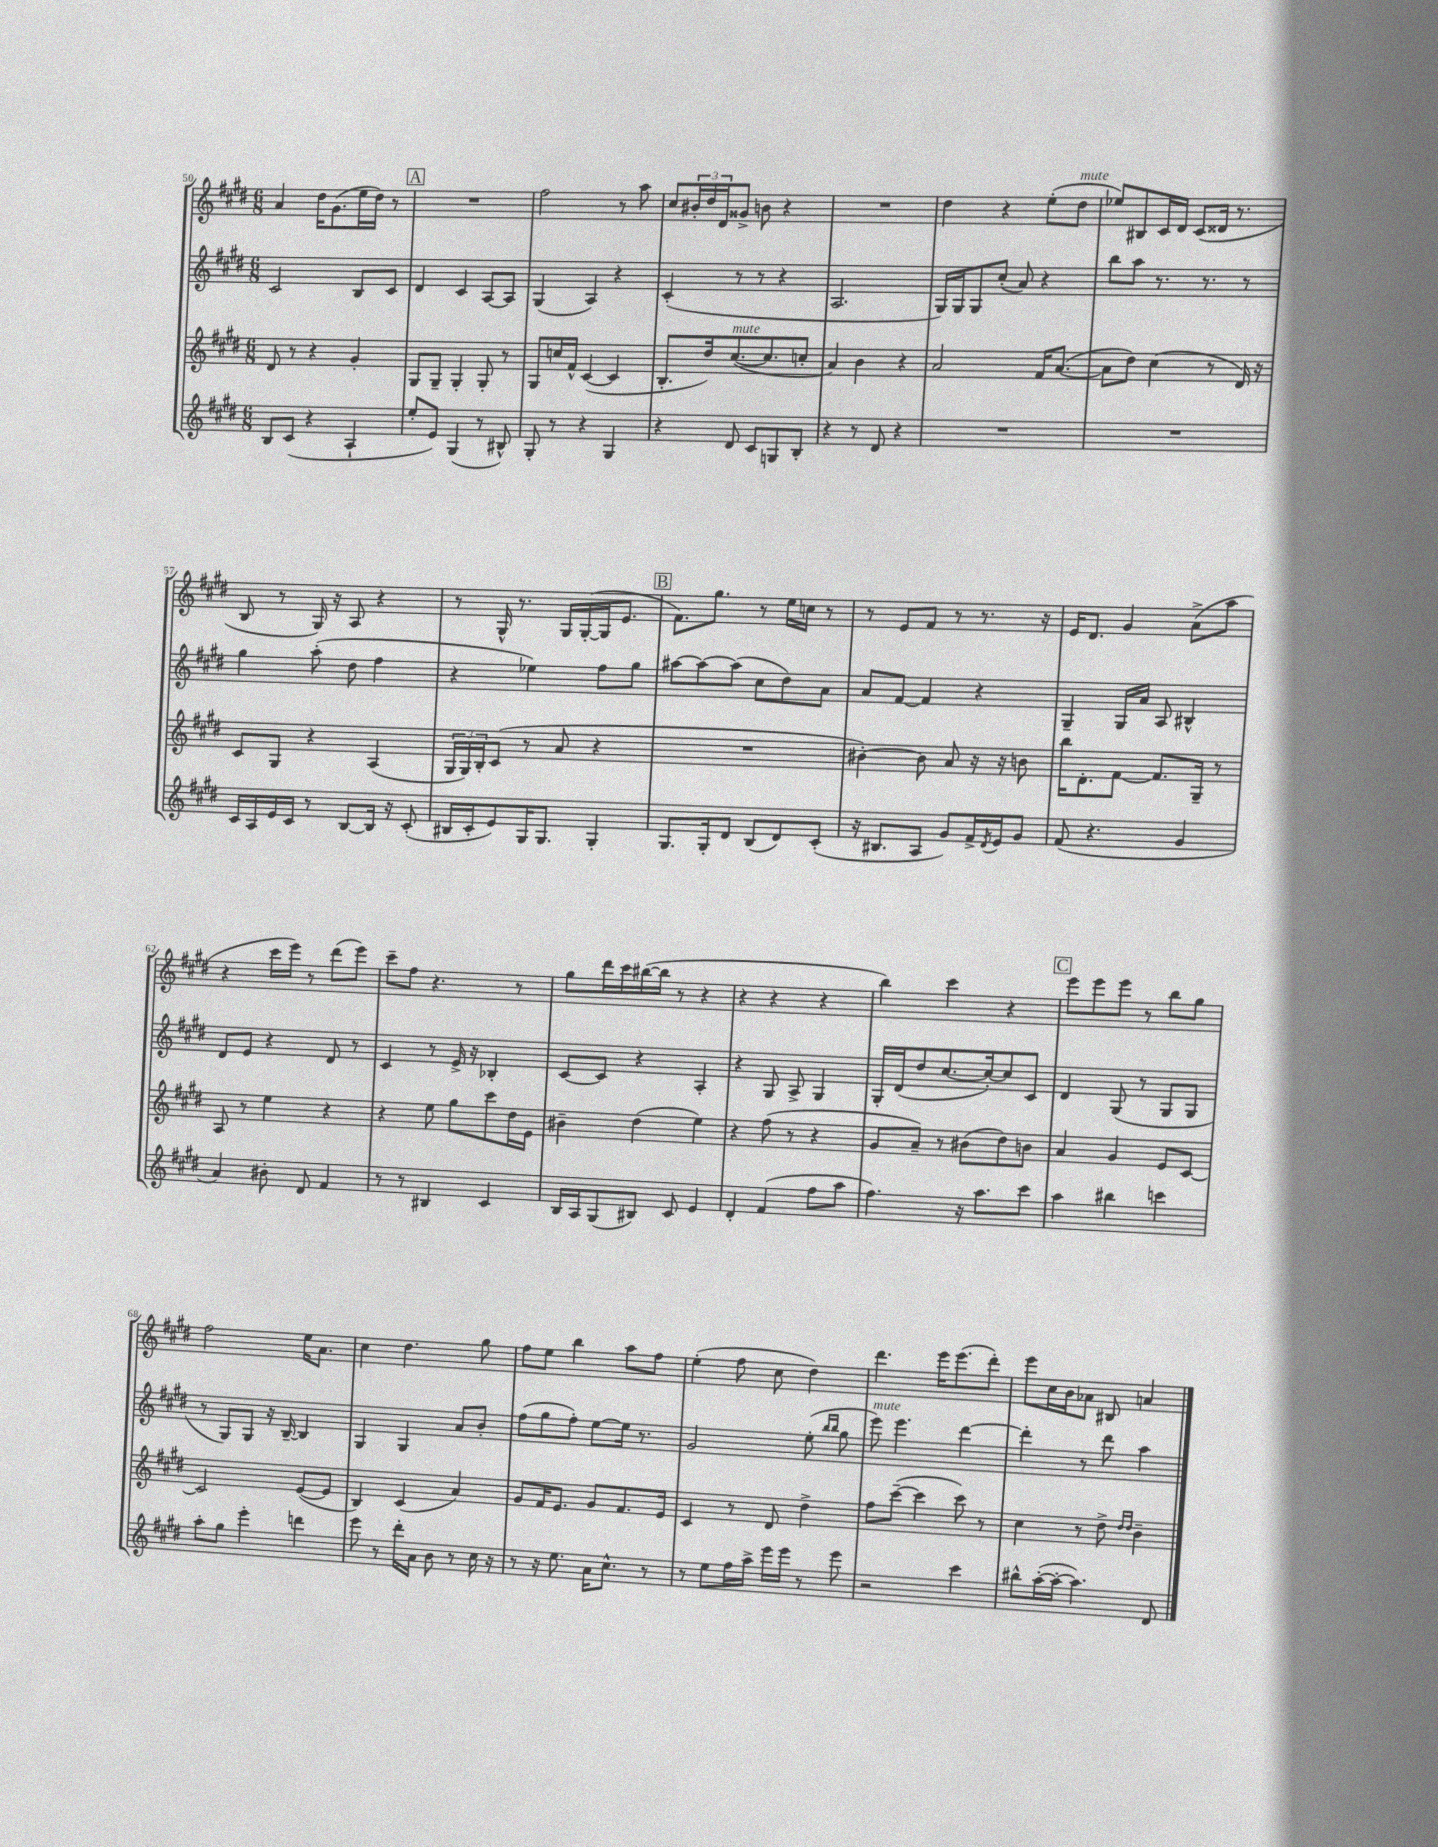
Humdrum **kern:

**kern	**kern	**kern	**kern
*part4	*part3	*part2	*part1
*staff4	*staff3	*staff2	*staff1
*clefG2	*clefG2	*clefG2	*clefG2
*k[f#c#g#d#]	*k[f#c#g#d#]	*k[f#c#g#d#]	*k[f#c#g#d#]
*M6/8	*M6/8	*M6/8	*M6/8
=50	=50	=50	=50
8B/L	8d#/	2c#/	4a/
(8c#/J	8r	.	.
4r	4r	.	16dd#\KL
.	.	.	(8.g#\
4A`/	4g#'/	8B/L	16ee\L
.	.	.	16dd#\JJ)
.	.	8c#/J	8r
!!LO:REH:place=s1:t=A
=51	=51	=51	=51
8ee'/L	8G#/L	4d#/	2.r
8e/J)	8G#~/J	.	.
(4G#/	4G#'/	4c#/	.
8r	8G#'/	[8A/L	.
8B#X^^/)	8r	8A/J]	.
=52	=52	=52	=52
8G#'/	8G#/L	(4G#/	2ff#\
8r	16ccn/L	.	.
.	16f#^^/JJ	.	.
4r	([4c#/	4A/)	.
4G#/	4c#/]	4r	8r
.	.	.	8aa\
=53	=53	=53	=53
4r	8.B'/L	(4c#'/	8cc#/L
.	.	.	24b#X'/L
.	.	.	24dd#/
.	16dd#/k)	.	.
.	.	.	24d#/J
!	!LO:TX:a:i:t=mute	!	!
8d#/	([8.cc#/	8r	8g##X^/J
8c#/L	.	8r	8bn\
.	8.cc#/]	.	.
8Gn/	.	4r	4r
8B'/J	8ccn'/J	.	.
=54	=54	=54	=54
4r	4a/)	2.A/	2.r
8r	4b\	.	.
8d#/	.	.	.
4r	4r	.	.
=55	=55	=55	=55
2.r	2a/	16G#/LL)	4dd#\
.	.	16G#/J	.
.	.	8G#/	.
.	.	(8cc#'/J	4r
.	.	8a/)	.
.	16f#/KL	4r	(8ee'\L
.	([8.a/J	.	.
!	!	!	!LO:TX:a:i:t=mute
.	.	.	8dd#\J
=56	=56	=56	=56
2.r	8a\L]	8bb\L	8ee-X/L)
.	8dd#\J)	8aa\J	8B#X/
.	(4cc#\	8.r	16c#/L
.	.	.	16d#/JJ
.	.	.	(8c#/L
.	.	8.r	.
.	8r	.	16d##X/Jk
.	.	.	8.r
.	16d#/)	8r	.
.	16r	.	.
!!LO:LB:g=z
=57	=57	=57	=57
16c#/LL	8c#/L	4gg#\	8B/
16A/	.	.	.
16e/	8G#/J	.	8r
16c#/JJ	.	.	.
8r	4r	(8aa'\	16G#/)
.	.	.	16r
[8B/L	.	8dd#\	8A/
16B/Jk]	(4A/	4ff#\	4r
16r	.	.	.
(8c#'/	.	.	.
=58	=58	=58	=58
16B#X/LL	24G#/LL	4r	8r
.	24G#/)	.	.
16c#'/J	.	.	.
.	24B'/J	.	.
8e/)	(8c#/J	.	16G#^^/
.	.	.	8.r
16G#/K	8r	4ee-X\)	.
8.G#/J	.	.	.
.	8a/	.	16G#/LL
.	.	.	([16G#'/
4G#'/	4r	8ff#\L	16G#/J]
.	.	.	8.e/J
.	.	8gg#\J	.
!!LO:REH:place=s1:t=B
=59	=59	=59	=59
8.G#/L	2.r	[8aa#X\L	8.f#\L)
.	.	8aa#\_	.
16G#'/k	.	.	8.gg#\J
8d#/J	.	(8aa#\J]	.
(8B/L	.	8cc#\L	8r
8d#/)	.	8dd#\)	16ee\LL
.	.	.	16ccn\JJ
(8c#'/J	.	8a\J	8r
=60	=60	=60	=60
16r	[4b#X'\)	8a/L	8r
8.B#X/L	.	.	.
.	.	[8f#/J	8e/L
8A/J	8b#\]	4f#/]	8f#/J
8g#/L)	8a/	.	8r
16f#^/L	16r	4r	8.r
8qd#/	.	.	.
16e/J	16r	.	.
8g#/J	8bn\	.	.
.	.	.	16r
=61	=61	=61	=61
(8f#/	16bb\KL	4G#~/	16e/KL
.	8.d#'\	.	8.d#/J
4.r	.	.	.
.	[8f#\J	16G#/LL	4g#/
.	.	16a/JJ	.
.	8.f#/L]	8A/	.
4g#/	.	4B#X^^/	(8a^\L
.	16G#~/Jk	.	.
.	8r	.	8aa\J
!!LO:LB:g=z
=62	=62	=62	=62
4a/)	8A/	8d#/L	4r
.	8r	8e/J	.
8b#X'\	4ee\	4r	16ccc#\LL
.	.	.	16eee\JJ)
8d#/	.	.	8r
4f#/	4r	8d#/	(8ddd#\L
.	.	8r	8eee\J)
=63	=63	=63	=63
8r	4r	4c#/	8ccc#~\L
8r	.	.	8ff#\J
4B#X/	8ee\	8r	4.r
.	8gg#\L	16e^/	.
.	.	16r	.
4c#/	8ccc#\	4B-X'/	.
.	16dd#\L	.	8r
.	16e\JJ	.	.
=64	=64	=64	=64
16B/LL	4b#X~\	[8c#/L	8gg#\L
16A/J	.	.	.
(8G#/	.	8c#/J]	16ddd#\L
.	.	.	16ccc#\
8B#X/J)	(4dd#\	4r	([16bb#X\
.	.	.	16bb#\JJ]
8c#/	.	.	8r
4e/	4ee\)	4A'/	4r
=65	=65	=65	=65
4d#'/	4r	4r	4r
(4f#/	(8ff#\	8G#/	4r
.	8r	8A^/	.
8ff#\L	4r	4G#/	4r
8aa\J	.	.	.
=66	=66	=66	=66
4.ff#\)	8g#/L	16G#'/LL	4bb\)
.	.	(16d#/J	.
.	8a~/J)	8dd#/	.
.	8r	[8.cc#/	4ccc#\
16r	(8b#X\L	.	.
8.aa\L	.	16cc#'/k_)	.
.	8dd#\)	8cc#/]	4r
8ccc#\J	8bn\J	8c#/J	.
!!LO:REH:place=s1:t=C
=67	=67	=67	=67
4aa\	4a/	4d#/	8eee\L
.	.	.	8eee\
4bb#X\	4g#/	(8G#/	8eee\J
.	.	8r	8r
4cccn\	8e/L	8G#/L	8bb\L
.	[8c#/J	8G#/J	8gg#\J
!!LO:LB:g=z
=68	=68	=68	=68
8aa'\L	2c#/]	8r	2ff#\
8gg#\J	.	8G#/L)	.
4eee'\	.	8G#/J	.
.	.	16r	.
.	.	[16B~/	.
4dddn\	([8e/L	4B/]	16ee\KL
.	.	.	8.a\J
.	8e/J]	.	.
=69	=69	=69	=69
8eee\	4B/)	4G#/	4cc#\
8r	.	.	.
16ddd#'\LL	(4c#/	4G#/	4.dd#\
16a\JJ	.	.	.
8b\	.	.	.
8r	4a/)	8a/L	.
16cc#\	.	8b'/J	8gg#\
16r	.	.	.
=70	=70	=70	=70
8r	8g#/L	(8ff#\L	8ff#\L
16r	16f#/K	8gg#\	8ee\J
8.ee\	8.e/J	.	.
.	.	8ff#'\J)	4bb\
16a\KL	8g#/L	[8ee\L	.
8.cc#^^\J	.	.	.
.	8.f#/	16ee\Jk]	8aa\L
.	.	8.r	.
8r	.	.	8ff#\J
.	16e/Jk	.	.
=71	=71	=71	=71
8r	4c#/	2g#/	(4ee'\
8ee\L	.	.	.
16ff#\L	8r	.	8ff#\
16aa^\JJ	.	.	.
16eee\LL	8d#/	.	8cc#\
16eee\JJ	.	.	.
8r	4dd#^\	(8ee'\	4dd#\)
.	.	16qqbb/LL	.
.	.	16qqbb/JJ	.
8eee\	.	8gg#\	.
=72	=72	=72	=72
!	!	!LO:TX:a:i:t=mute	!
2r	8ff#\L	8eee\)	4.ddd#\
.	([8ccc#~\J	4.eee\	.
.	4ccc#\]	.	.
.	.	.	16eee\KL
.	.	.	(8.eee\
4ccc#\	8ccc#\)	[4ddd#\	.
.	8r	.	8ddd#'\J)
=73	=73	=73	=73
8bb#X^^\L	4cc#\	4ddd#'\]	8eee\L
([16aa'\L	.	.	16cc#\L
16aa'\JJ_	.	.	16b\J
4.aa\])	8r	8r	8a-X\J
.	8dd#^\	8ddd#\	8B#X/
.	16qqdd#/LL	.	.
.	16qqdd#/JJ	.	.
.	4b~\	4aa\	4an/
8d#/	.	.	.
==	==	==	==
*-	*-	*-	*-
